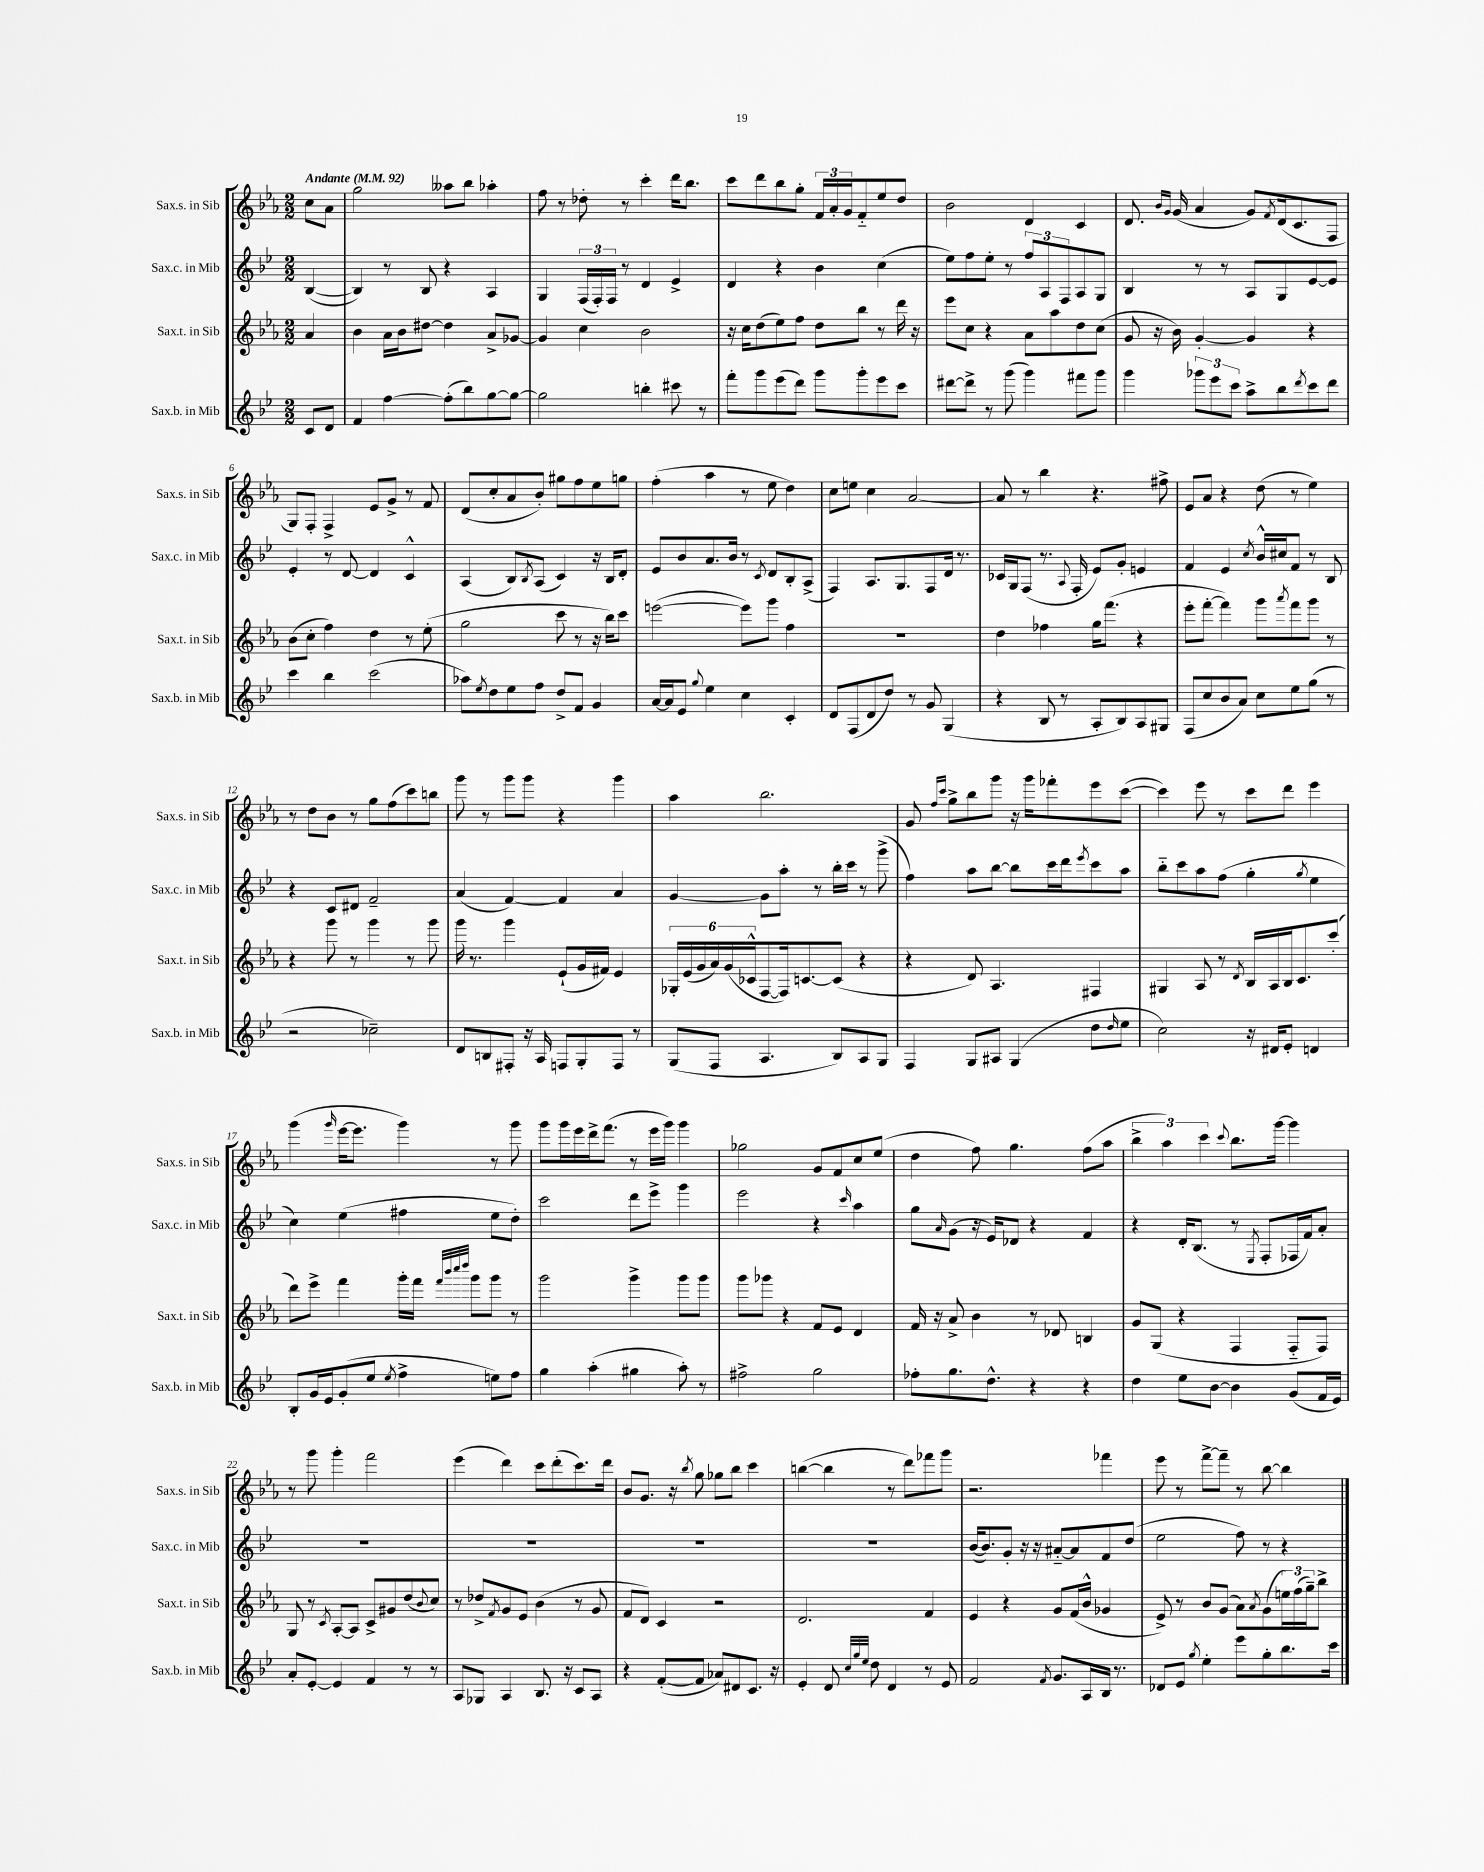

**kern	**kern	**kern	**kern
*part4	*part3	*part2	*part1
*staff4	*staff3	*staff2	*staff1
*I"Sax.b. in Mib	*I"Sax.t. in Sib	*I"Sax.c. in Mib	*I"Sax.s. in Sib
*I'Sax.b. in Mib	*I'Sax.t. in Sib	*I'Sax.c. in Mib	*I'Sax.s. in Sib
*clefG2	*clefG2	*clefG2	*clefG2
*k[b-e-]	*k[b-e-a-]	*k[b-e-]	*k[b-e-a-]
*M2/2	*M2/2	*M2/2	*M2/2
*MM92	*MM92	*MM92	*MM92
=	=	=	=
!	!	!	!LO:TX:a:B:t=Andante
8c/L	4a-/	([4B-/	8cc\L
8d/J	.	.	8a-\J
=1	=1	=1	=1
4f/	4b-\	4B-/])	2gg\
[4ff\	16a-\LL	8r	.
.	16b-\J	.	.
.	[8dd#X\J	8B-/	.
(8ff'\L]	4dd#\]	4r	8aa--X\L
8bb-\)	.	.	8bb-\J
[8gg\	8a-^/L	4A/	4aa-X'\
8gg\J_	[8g-X/J	.	.
=2	=2	=2	=2
2gg\]	4g-/]	4G/	8ff\
.	.	.	8r
.	4cc\	(24F/LL	8dd-X'\
.	.	24F'/)	.
.	.	24F/JJ	.
.	.	8r	8r
4bbn'\	2b-\	4d/	4ccc'\
8ccc#X\	.	4e-^/	16ddd\KL
.	.	.	8.bb-\J
8r	.	.	.
=3	=3	=3	=3
8fff'\L	16r	4d/	8ccc\L
.	16cc\KL	.	.
8ggg\	(8dd\	.	8ddd\
(8eee-\	8ee-\)	4r	8bb-\
8ddd\J)	8ff\J	.	8gg'\J
8ggg\L	8dd\L	4b-\	24f/LL
.	.	.	24a-'/
.	.	.	24g/J
8ggg'\	8bb-\J	.	8f/
8eee-\	8r	(4cc\	8ee-/
8ccc\J	16ddd\	.	8dd/J
.	16r	.	.
=4	=4	=4	=4
[8ddd#X\L	8eee-\L	8ee-\L)	2b-\
8ddd#^\J]	8cc\J	8ff\	.
8r	4r	8ee-'\J	.
(8ggg\	.	8r	.
4ggg\)	8a-\L	12ff/L	4d/
.	.	12A/	.
.	8aa-\	.	.
.	.	12F/	.
8fff#X\L	8dd\	8A/	4c/
8ggg\J	(8cc\J	8G/J	.
=5	=5	=5	=5
4ggg\	8g/	4B-/	8.d/
.	16r	.	.
.	.	.	16qqb-/LL
.	.	.	16qqg/JJ
.	16b-\)	.	(16g/
12ggg-X\L	[4g'/	8r	4a-/
12eee-\	.	.	.
.	.	8r	.
12ccc\J	.	.	.
8aa^\L	4g/]	8A/L	8g/L)
.	.	.	8qf/
8bb-\	.	8G/	(16d/k
.	.	.	8.c/
8qddd/	.	.	.
8ccc\	4r	[8e-/	.
8ddd\J	.	8e-/J]	8F/J
!!LO:LB:g=z
=6	=6	=6	=6
4ccc\	(8b-\L	4e-'/	8G/L)
.	8cc'\J	.	8F'/J
4bb-\	4ff\)	8r	4F^/
.	.	[8d/	.
(2ccc\	4dd\	4d/]	8e-/L
.	.	.	8g^/J
.	8r	4c^^/	8r
.	(8ee-'\	.	8f/
=7	=7	=7	=7
8aa-X\L)	2gg\	(4A/	(8d/L
8qee-/	.	.	.
8dd\	.	.	8cc'/
8ee-\	.	8B-/L)	8a-/
.	.	8qB-/	.
8ff\J	.	(8A/J	8b-'/J)
8dd^/L	8ccc\	4c/)	8gg#X\L
8f/J	8r	.	8ff\
4g/	16r	16r	8ee-\
.	16bb-\KL)	16B-/KL	.
.	8ccc\J	8d'/J	8ggn\J
=8	=8	=8	=8
[16a/LL	([2eeen\	8e-/L	(4ff'\
16a/J]	.	.	.
8e-/J	.	8b-/	.
8qqgg/	.	.	.
4ee-\	.	8.a/	4aa-\
.	.	16b-/Jk	.
4cc\	8eee\L])	8r	8r
.	.	8qc/	.
.	8ggg\J	8d/L	8ee-\
4c'/	4ff\	8B-'/	4dd\)
.	.	(8A^/J	.
=9	=9	=9	=9
8d/L	1r	4F/)	8cc\L
(8F/	.	.	8een\J
8d/	.	8.A/L	4cc\
8dd/J)	.	.	.
.	.	8.G/	.
8r	.	.	[2a-/
8g/	.	8F/	.
(4G/	.	16d/Jk	.
.	.	8.r	.
=10	=10	=10	=10
4r	4dd\	16c-X/LL	8a-/]
.	.	16G/J	.
.	.	(8F/J	8r
8B-/	4ff-X\	8.r	4bb-\
8r	.	.	.
.	.	8qqA/	.
.	.	16F'/	.
8A'/L	16gg\KL	8e-/L)	4.r
.	(8.fff\J	.	.
8B-/)	.	8g'/J	.
8A/	4r	4en/	.
8G#X/J	.	.	8ff#X^\
=11	=11	=11	=11
(8F/L	8eee-'\L	4f/	8e-/L
8cc/	[8fff'\J	.	8a-/J
8b-/	4fff\])	4e-/	4r
8a/J)	.	.	.
.	.	8qcc/	.
8cc\L	8ggg\L	16b-^^/LL	(8dd\
.	.	16cc#X/J	.
.	8qaaa-/	.	.
8ee-\	8fff\	8f/J	8r
(8gg\J	8ggg\J	8r	4ee-\)
8r	8r	8B-/	.
!!LO:LB:g=z
=12	=12	=12	=12
2r	4r	4r	8r
.	.	.	8dd\L
.	8ggg\	8c/L	8b-\J
.	8r	8d#X/J	8r
2cc-X~\)	4ggg\	2f~/	8gg\L
.	.	.	(8ff\
.	8r	.	8ccc\)
.	8ggg\	.	8bbn\J
=13	=13	=13	=13
8d/L	16ggg\	(4a/	8ggg\
.	8.r	.	.
8Bn/	.	.	8r
8F#X'/J	4ggg\	[4f/)	8ggg\L
16r	.	.	8ggg\J
16A/	.	.	.
8Fn/L	(8e-`/L	4f/]	4r
8G'/	16g/L	.	.
.	16f#X/JJ)	.	.
8F/J	4e-/	4a/	4ggg\
8r	.	.	.
=14	=14	=14	=14
(8G/L	24G-X'/LL	[4g/	4aa-\
.	(24e-/	.	.
.	24g/	.	.
8F/J	24a-/)	.	.
.	(24g/	.	.
.	24c-X^^/J	.	.
4.A/	[8F/	8g\L]	2.bb-\
.	16F/k])	8aa'\J	.
.	[8.cn/	.	.
.	.	8r	.
8B-/L)	(8c/J]	16bb-'\LL	.
.	.	16ccc\JJ	.
8A/	4r	8r	.
8G/J	.	(8ggg^\	.
=15	=15	=15	=15
4F/	4r	4ff\)	8g/
.	.	.	16qqff/LL
.	.	.	16qqccc/JJ
.	.	.	8gg^\L
8G/L	8d/)	8aa\L	8bb-\
8A#X/J	4.A-/	[8bb-\J	8ggg\J
(4G/	.	8bb-\L]	16r
.	.	.	16ggg\KL
.	.	16ccc\L	8fff-X'\
.	.	16ddd\J	.
.	.	8qeee-/	.
8dd\L	4F#X/	8ccc\	8eee-\
16qqdd/	.	.	.
8ee-\J	.	8aa\J	([8ccc\J
=16	=16	=16	=16
2cc\)	4G#X/	8bb-\L	4ccc\])
.	.	8ccc\	.
.	8A-/	8aa\	8eee-\
.	8r	(8ff\J	8r
.	8qd/	.	.
16r	16B-/LL	4gg'\	8ccc\L
16d#X/KL	16A-/	.	.
8e-'/J	16B-/J	.	8ddd\J
.	8.c/	.	.
.	.	8qgg/	.
4dn/	.	4ee-\	4eee-\
.	(8ccc'/J	.	.
!!LO:LB:g=z
=17	=17	=17	=17
8B-'/L	8ddd\L)	4cc\)	(4ggg\
16g/L	8eee-^\J	.	.
16e-/J	.	.	.
.	.	.	16qqggg/
(8g'/	4fff\	(4ee-\	[16eee-\KL
.	.	.	8.eee-\J]
8ee-/J	.	.	.
8qee-/	.	.	.
4ff^\	16ggg'\LL	4ff#X\	4ggg\)
.	16fff\JJ	.	.
.	32qqfff/LLL	.	.
.	32qqbbb-/	.	.
.	32qqcccc/	.	.
.	32qqdddd/JJJ	.	.
.	8ggg\L	.	.
8een\L)	8ggg\J	8ee-\L	8r
8ff\J	8r	8dd'\J)	8ggg\
=18	=18	=18	=18
4gg\	2ggg\	2ccc\	8ggg\L
.	.	.	16ggg\L
.	.	.	16eee-\
(4aa'\	.	.	16ddd^\J
.	.	.	(8.fff\J
4gg#X\	4ggg^\	8ddd\L	8r
.	.	8eee-^\J	16eee-\LL
.	.	.	16ggg\JJ)
8aa'\)	8ggg\L	4ggg\	4ggg\
8r	8ggg\J	.	.
=19	=19	=19	=19
2ff#X^\	8ggg\L	2eee-\	2gg-X\
.	8ggg-X\J	.	.
.	4r	.	.
2gg\	8f/L	4r	8g/L
.	8e-/J	.	8f/
.	.	16qqccc/	.
.	4d/	4aa\	8cc/
.	.	.	(8ee-/J
=20	=20	=20	=20
8ff-X'\L	16f/	8gg\L	4dd\
.	16r	.	.
.	.	16qqa/	.
8.gg\	8a-^/	(8g\J	.
.	4b-\	16r	8ff\)
8.dd^^\J	.	16e-/KL)	.
.	.	8d-X/J	4.gg\
4r	8r	4r	.
.	8d-X/	.	.
4r	4Bn/	4f/	(8ff\L
.	.	.	8aa-\J
=21	=21	=21	=21
4dd\	8g/L	4r	6bb-^\
.	(8G/J	.	.
.	.	.	6aa-\)
8ee-\L	4r	16d'/KL	.
.	.	(8.B-/J	.
.	.	.	6ccc\
[8b-\J	.	.	.
.	.	.	8qqccc/
4b-\]	4F/	8r	8.bb-\L
.	.	8qE-/	.
.	.	8F'/L	.
.	.	.	[16ggg\Jk
(8g/L	8F/L	16F-X/L	4ggg\]
.	.	16f/J)	.
16f/L	8F/J)	8a'/J	.
16e-/JJ)	.	.	.
!!LO:LB:g=z
=22	=22	=22	=22
8a'/L	8G/	1r	8r
[8e-'/J	8r	.	8ggg\
.	8qc/	.	.
4e-/]	[8A-'/L	.	4ggg'\
.	8A-/J]	.	.
4f/	8c^/L	.	2fff\
.	8g#X/	.	.
8r	(8dd/	.	.
.	8qqb-/	.	.
8r	8cc/J)	.	.
=23	=23	=23	=23
8A/L	8r	1r	(4eee-\
8G-X/J	8dd-X^/L	.	.
.	8qf/	.	.
4A/	8g/	.	4ddd\)
.	8e-/J	.	.
8.B-/	(4b-\	.	8ccc\L
.	.	.	(8ddd'\
16r	.	.	.
8c/L	8r	.	8.ccc\)
8A/J	8g/	.	.
.	.	.	16ddd\Jk
=24	=24	=24	=24
4r	8f/L	1r	8b-/L
.	8d/J)	.	8.g/J
([8f'/L	4c/	.	.
.	.	.	16r
.	.	.	8qbb-/
8f/J]	.	.	8gg\
8a-X/L)	2r	.	8gg-X\L
8d#X/	.	.	8bb-\J
8.c/J	.	.	4ccc\
16r	.	.	.
=25	=25	=25	=25
4e-'/	2.d/	1r	([4bbn\
8d/	.	.	4bb\]
32qqcc/LLL	.	.	.
32qqgg/	.	.	.
32qqee-/JJJ	.	.	.
8dd\	.	.	.
4d/	.	.	8r
.	.	.	8ddd\L)
8r	4f/	.	8fff-X\
8e-/	.	.	8ggg\J
=26	=26	=26	=26
2f/	4e-/	([16b-/KL	2.r
.	.	8.b-/])	.
.	4r	8g'/J	.
.	.	16r	.
.	.	16r	.
8qf/	.	.	.
8.g/L	8g/L	[8a#X/L	.
.	(16f/L	8a#/]	.
16A/L	16b-^^/JJ	.	.
16B-/JJ	4g-X/	8f/	4fff-X\
8.r	.	.	.
.	.	(8dd/J	.
=27	=27	=27	=27
8d-X/L	8e-^/)	2ee-\	8eee-\
8e-/J	8r	.	8r
8qgg/	.	.	.
4ee-'\	8b-/L	.	[8fff^\L
.	(8g/J	.	8fff~\J]
8eee-\L	8a-\L)	8ff\)	8r
.	8qa-/	.	.
8gg'\	(8g\	8r	[8bb-\
8.bb-\	24een\L)	4r	4bb-\]
.	(24ff\	.	.
.	24gg~\J)	.	.
.	8bb-^\J	.	.
16ccc\Jk	.	.	.
==	==	==	==
*-	*-	*-	*-
